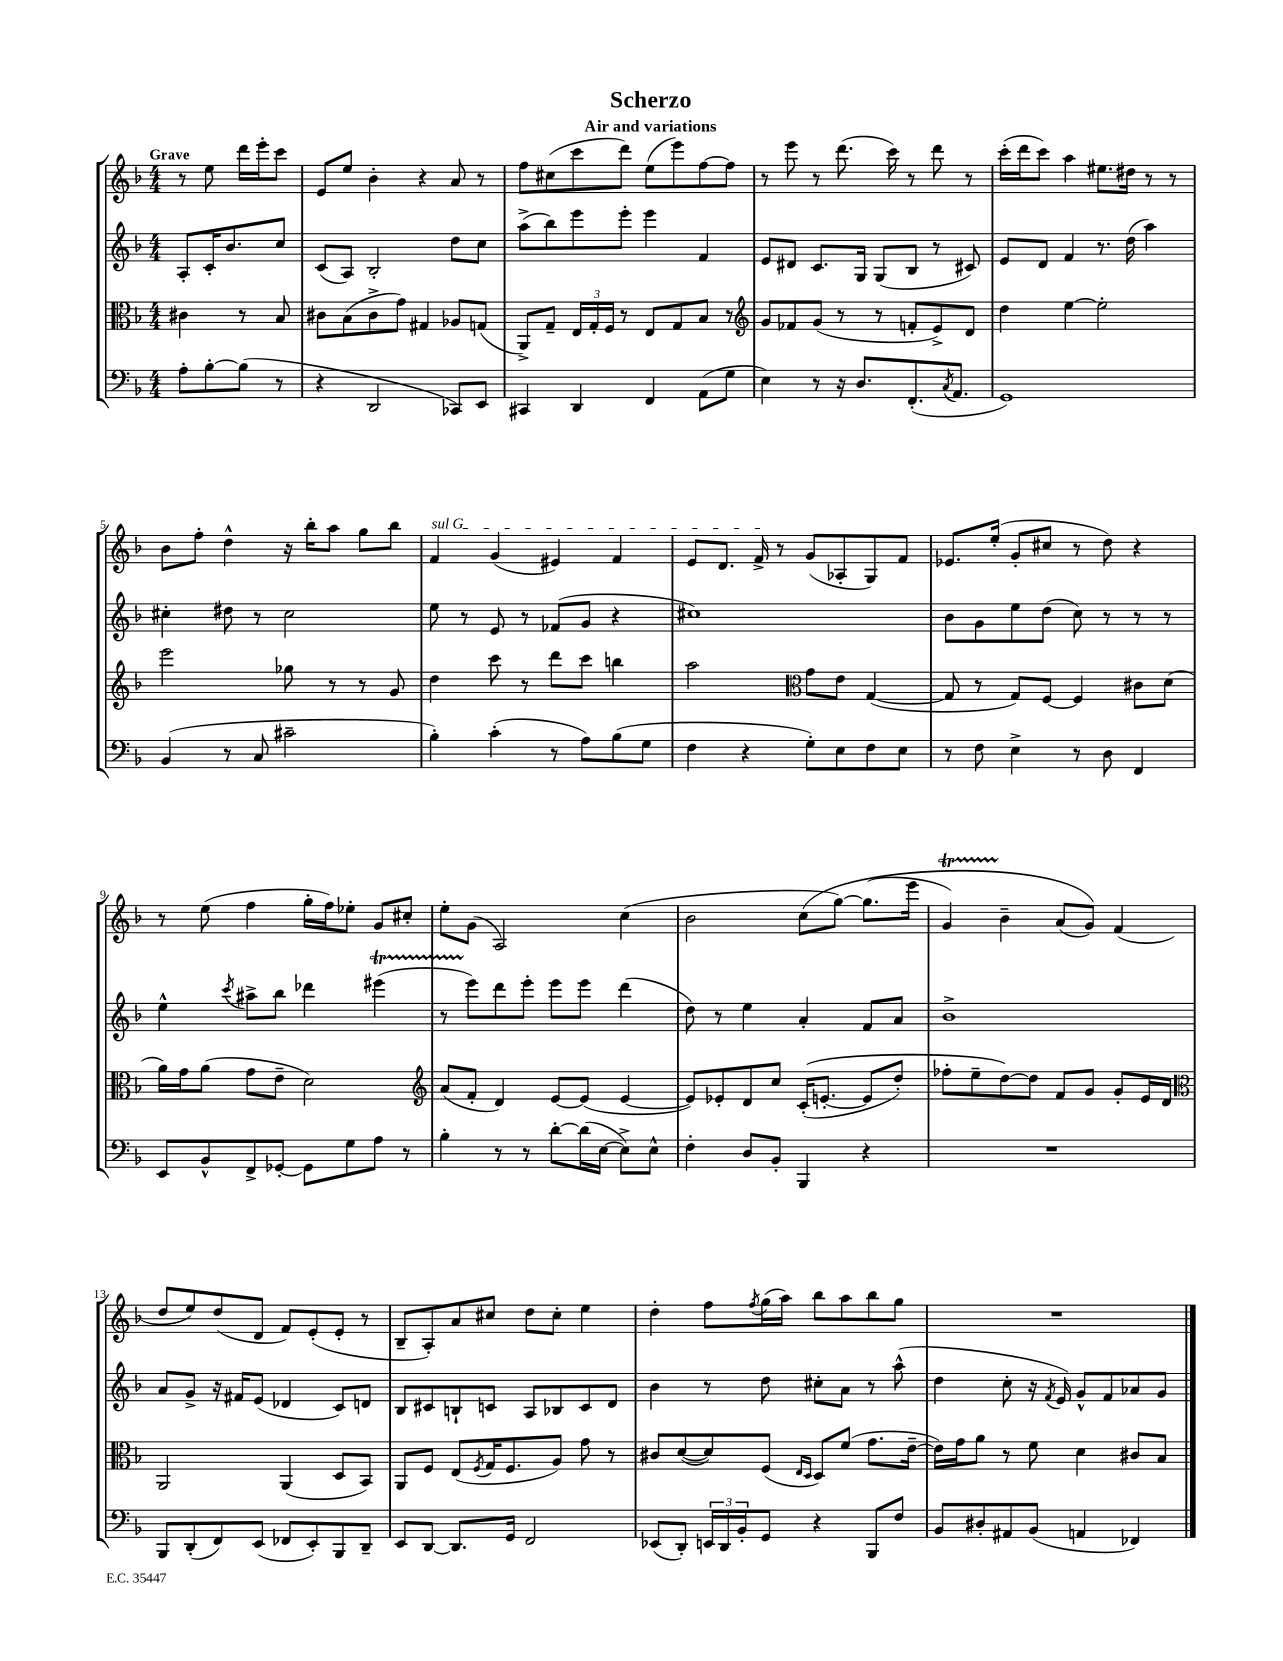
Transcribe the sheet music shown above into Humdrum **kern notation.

**kern	**kern	**kern	**kern
*part4	*part3	*part2	*part1
*staff4	*staff3	*staff2	*staff1
*clefF4	*clefC3	*clefG2	*clefG2
*k[b-]	*k[b-]	*k[b-]	*k[b-]
*M4/4	*M4/4	*M4/4	*M4/4
=	=	=	=
!	!	!	!LO:TX:a:B:t=Grave
8A'\L	4c#X\	8A'/L	8r
[8B-'\	.	16c'/K	8ee\
.	.	8.b-/	.
(8B-\J]	8r	.	16ddd\LL
.	.	.	16eee'\J
8r	8B-/	8cc/J	8ccc\J
=1	=1	=1	=1
4r	8c#X\L	(8c/L	8e/L
.	(8B-\	8A/J)	8ee/J
2DD/	8c#^\	2B-'/	4b-'\
.	8g\J)	.	.
.	4G#X/	.	4r
8CC-X/L)	8A-X/L	8dd\L	8a/
8EE/J	(8Gn/J	8cc\J	8r
=2	=2	=2	=2
4CC#X/	8AA^/L)	(8aa^\L	8ff\L
.	8G~/J	8bb-\)	(8cc#X\
4DD/	24E/LL	8eee\	8ccc\
.	24G'/	.	.
.	24F/JJ	.	.
.	8r	8eee'\J	8ddd\J)
4FF/	8E/L	4eee\	(8ee\L
.	8G/	.	8eee\)
(8AA\L	8B-/J	4f/	[8ff\
8G\J	8r	.	8ff\J]
=3	=3	=3	=3
*	*clefG2	*	*
4E\)	8g/L	8e/L	8r
.	8f-X/	8d#X/J	8eee\
8r	(8g/J	8.c/L	8r
16r	8r	.	(8.ddd\
8.D/L	.	16G/Jk	.
.	8r	(8G/L	.
.	.	.	16ccc\)
(8.FF'/	8fn'/L	8B-/J	8r
.	8e^/)	8r	8ddd\
8qC/	.	.	.
8.AA/J	.	.	.
.	8d/J	8c#X/)	8r
=4	=4	=4	=4
1GG)	4dd\	8e/L	(16ccc'\LL
.	.	.	16ddd\J
.	.	8d/J	8ccc\J)
.	[4ee\	4f/	4aa\
.	2ee'\]	8.r	8.ee#X\L
.	.	(16dd\	16dd#X\Jk
.	.	4aa\)	8r
.	.	.	8r
!!LO:LB:g=z
=5	=5	=5	=5
(4BB-/	2eee\	4cc#X'\	8b-\L
.	.	.	8ff'\J
8r	.	8dd#X\	4dd^^\
8C/	.	8r	.
2c#X~\	8gg-X\	2cc#\	16r
.	.	.	16bb-'\KL
.	8r	.	8aa\J
.	8r	.	8gg\L
.	8g/	.	8bb-\J
=6	=6	=6	=6
!	!	!	!LO:TX:a:i:t=sul G
4B-'\)	4dd\	8ee\	4f/
.	.	8r	.
(4c'\	8ccc\	8e/	(4g/
.	8r	8r	.
8r	8ddd\L	(8f-X/L	4e#X/)
8A\L)	8ccc\J	8g/J	.
(8B-\	4bbn\	4r	4f/
8G\J	.	.	.
=7	=7	=7	=7
4F\	2aa\	1cc#X)	8e/L
.	.	.	8.d/J
4r	.	.	.
.	.	.	16f^/
.	.	.	8r
*	*clefC3	*	*
8G'\L)	8g\L	.	(8g/L
8E\	8e\J	.	8A-X'/
8F\	([4G/	.	8G/)
8E\J	.	.	8f/J
=8	=8	=8	=8
8r	8G/]	8b-\L	8.e-X/L
8F\	8r	8g\	.
.	.	.	(16ee'/Jk
4E^\	8G/L)	8ee\	8g'/L
.	[8F/J	(8dd\J	8cc#X/J
8r	4F/]	8cc\)	8r
8D\	.	8r	8dd\)
4FF/	8c#X\L	8r	4r
.	(8d\J	8r	.
!!LO:LB:g=z
=9	=9	=9	=9
8EE/L	16a\LL)	4ee^^\	8r
.	16g\J	.	.
8BB-^^/	(8a\J	.	(8ee\
.	.	8qccc/	.
8FF^/	8g\L	8aa#X^\L	4ff\
[8GG-X'/J	8e~\J	8bb-\J	.
8GG-\L]	2d\)	4ddd-X\	16gg'\LL
.	.	.	16ff\J)
8G\	.	.	8ee-X'\J
8A\J	.	(4eee#Xt\	8g/L
8r	.	.	8cc#X'/J
=10	=10	=10	=10
*	*clefG2	*	*
4B-'\	(8a/L	8r	8ee'\L
.	8f'/J	8eee\L)	(8g\J
8r	4d/)	8ddd\	2A/)
8r	.	8eee'\J	.
[8d'\L	[8e/L	8eee\L	.
(16d\L]	(8e/J]	8eee\J	.
[16E\JJ	.	.	.
8E^\L])	[4e/	(4ddd\	(4cc\
8E^^\J	.	.	.
=11	=11	=11	=11
4F'\	8e/L])	8dd\)	2b-\
.	8e-X'/	8r	.
8D/L	8d/	4ee\	.
8BB-'/J	8cc/J	.	.
4BBB-/	((16c'/KL	4a'/	(8cc\L
.	[8.en'/J	.	.
.	.	.	[8gg\J)
4r	8e/L]	8f/L	(8.gg\L]
.	8dd'/J)	8a/J	.
.	.	.	16eee\Jk
=12	=12	=12	=12
1r	8ff-X'\L	1b-^	4gT/)
.	8ee~\	.	.
.	[8dd\)	.	4b-~\
.	8dd\J]	.	.
.	8f/L	.	(8a/L
.	8g/J	.	8g/J))
.	8g'/L	.	(4f/
.	16e/L	.	.
.	16d/JJ	.	.
!!LO:LB:g=z
=13	=13	=13	=13
*	*clefC3	*	*
8BBB-/L	2AA/	8a/L	8dd/L
(8DD'/	.	8g^/J	8ee/)
8FF/)	.	16r	(8dd/
.	.	16f#X/KL	.
(8EE/J	.	(8e/J	8d/J
8FF-X/L	(4AA/	4d-X/	8f/L)
8EE'/)	.	.	(8e'/
8BBB-/	8D/L	8c/L)	8e'/J
8DD~/J	8BB-/J)	8dn/J	8r
=14	=14	=14	=14
8EE/L	8AA/L	8B-/L	8B-~/L
[8DD/J	8F/J	8c#X/	8A'/)
8.DD/L]	(8E/L	8Bn`/	8a/
.	8qF/	.	.
.	16G/K	8cn/J	8cc#X/J
16GG/Jk	8.F/	.	.
2FF/	.	8A/L	8dd\L
.	8A/J)	8B-X/	8cc#'\J
.	8g\	8c/	4ee\
.	8r	8d/J	.
=15	=15	=15	=15
(8EE-X/L	8c#X/L	4b-\	4dd'\
8DD'/J)	([8d/	.	.
24EEn/LL	8d/])	8r	8ff\L
24DD/	.	.	.
24BB-'/J	.	.	.
.	.	.	8qff/
8GG/J	(8F/J	8dd\	(16gg\L
.	.	.	16aa\JJ)
.	16qqE/LL	.	.
.	16qqD/JJ	.	.
4r	8D/L)	8cc#X'\L	8bb-\L
.	(8f/J	8a\J	8aa\
8BBB-/L	8.g\L	8r	8bb-\
8F/J	.	(8aa^^\	8gg\J
.	[16e~\Jk	.	.
=16	=16	=16	=16
8BB-/L	16e\LL])	4dd\	1r
.	16g\J	.	.
8D#X'/	8a\J	.	.
8AA#X/	8r	8cc'\	.
(8BB-/J	8f\	16r	.
.	.	8qf/	.
.	.	16e/)	.
4AAn/	4d\	8g^^/L	.
.	.	8f/	.
4FF-X/)	8c#X/L	8a-X/	.
.	8B-/J	8g/J	.
==	==	==	==
*-	*-	*-	*-
